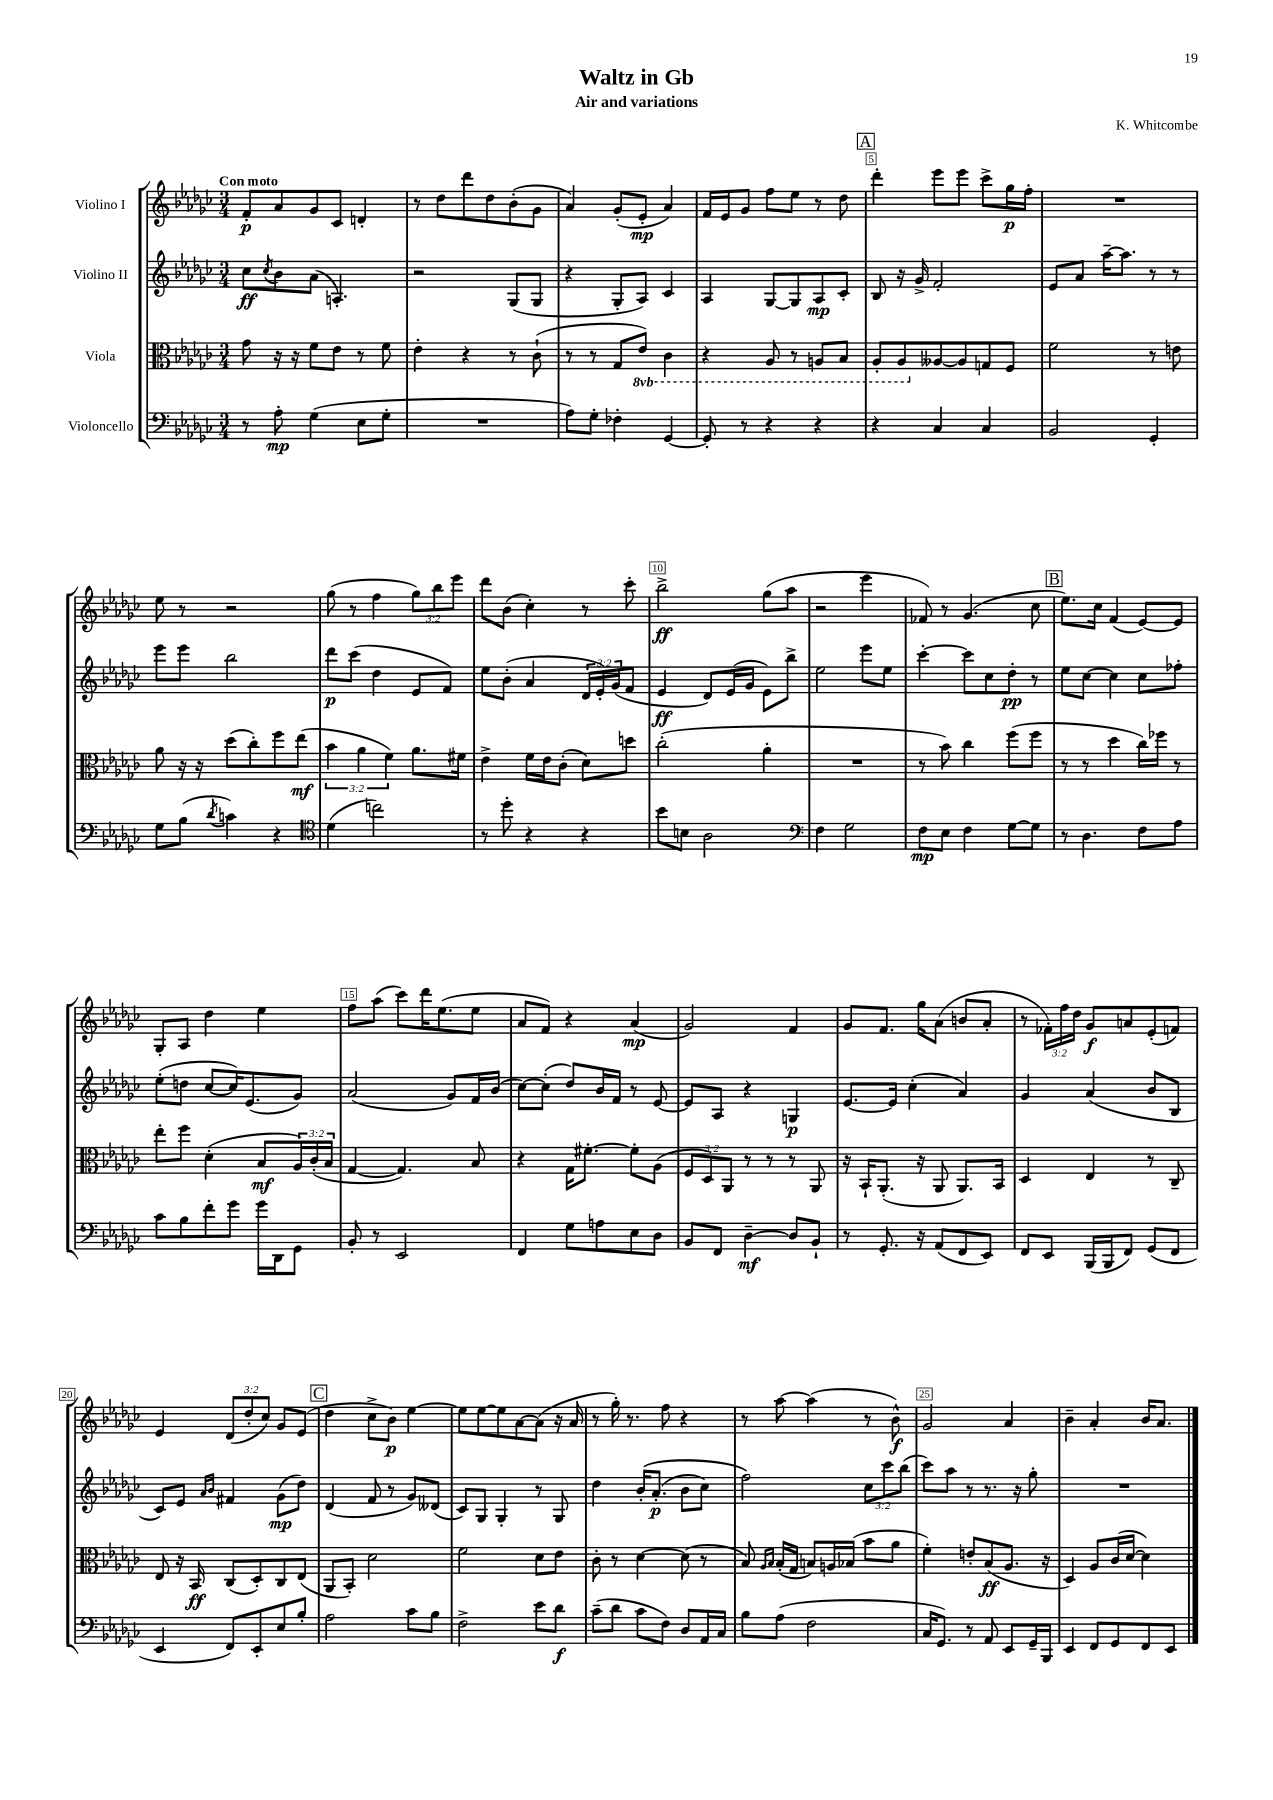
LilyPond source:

\header { title = "Waltz in Gb" composer = "K. Whitcombe" subtitle = "Air and variations" }
<<
\new StaffGroup <<
\new Staff = "s0" \with { instrumentName = "Violino I" } {
    \clef treble \key ges \major \numericTimeSignature \time 3/4 \override Staff.TupletNumber.text = #tuplet-number::calc-fraction-text \tempo "Con moto"
    f'8-.\p aes'8 ges'8 ces'8 d'4-. |
    r8 des''8 des'''8 des''8 bes'8-.( ges'8 |
    aes'4) ges'8-.( ees'8-.\mp aes'4) |
    f'16 ees'16 ges'8 f''8 ees''8 r8 des''8 |
    \mark \markup { \box "A" } des'''4-. ees'''8 ees'''8 ces'''8-> ges''16\p f''16-. |
    R2. |
    ees''8 r8 r2 |
    ges''8( r8 f''4 \tuplet 3/2 { ges''8) bes''8 ees'''8 } |
    des'''8 bes'8( ces''4-.) r8 ces'''8-. |
    bes''2->\ff ges''8( aes''8 |
    r2 ees'''4 |
    fes'8) r8 ges'4.( ces''8 |
    \mark \markup { \box "B" } ees''8.) ces''16 f'4( ees'8~) ees'8 |
    ges8-. aes8 des''4 ees''4 |
    f''8 aes''8( ces'''8) des'''16 ees''8.( ees''8 |
    aes'8 f'8) r4 aes'4\mp( |
    ges'2) f'4 |
    ges'8 f'8. ges''16 aes'8( b'8 aes'8-. |
    r8 \tuplet 3/2 { fes'16-.) f''16 des''16 } ges'8\f a'8 ees'8-.( f'8) |
    ees'4 \tuplet 3/2 { des'8( des''8-. ces''8) } ges'8 ees'8( |
    \mark \markup { \box "C" } des''4 ces''8-> bes'8\p) ees''4~ |
    ees''8 ees''8~ ees''8 aes'8~ aes'8( r16 aes'16 |
    r8 ges''16-.) r8. f''8 r4 |
    r8 aes''8~ aes''4( r8 bes'8-^\f) |
    ges'2 aes'4 |
    bes'4-- aes'4-. bes'16 aes'8. \bar "|." |
}
\new Staff = "s1" \with { instrumentName = "Violino II" } {
    \clef treble \key ges \major \numericTimeSignature \time 3/4 \override Staff.TupletNumber.text = #tuplet-number::calc-fraction-text
    ces''8\ff \acciaccatura { ces''8 } bes'8 aes'8( a4.-.) |
    r2 ges8( ges8 |
    r4 ges8-. aes8) ces'4 |
    aes4 ges8~ ges8 aes8\mp ces'8-. |
    \mark \markup { \box "A" } bes8 r16 ges'16-> f'2-. |
    ees'8 aes'8 aes''16~-- aes''8. r8 r8 |
    ees'''8 ees'''8 bes''2 |
    des'''8\p ces'''8( des''4 ees'8 f'8) |
    ees''8 bes'8-.( aes'4 \tuplet 3/2 { des'16 ees'16-.) ges'16( } f'8 |
    ees'4\ff des'8) ees'16( ges'16 ees'8) bes''8-> |
    ees''2 ees'''8 ees''8 |
    ces'''4~-. ces'''8 ces''8 des''8-.\pp r8 |
    \mark \markup { \box "B" } ees''8 ces''8~ ces''4 ces''8 fes''8-. |
    ees''8-.( d''8 ces''8~ ces''16) ees'8.( ges'8) |
    aes'2( ges'8) f'16 bes'16( |
    ces''8~) ces''8-.( des''8) bes'16 f'16 r8 ees'8~ |
    ees'8 aes8 r4 g4\p |
    ees'8.~ ees'16 ces''4-.( aes'4) |
    ges'4 aes'4( bes'8 bes8 |
    ces'8) ees'8 \grace { aes'16 bes'16 } fis'4 ges'8\mp( des''8) |
    \mark \markup { \box "C" } des'4( f'8 r8 ges'8) deses'8( |
    ces'8) ges8 ges4-. r8 ges8 |
    des''4 bes'16-.\( aes'8.-.\p( bes'8 ces''8) |
    f''2\) \tuplet 3/2 { ces''8 ces'''8 bes''8( } |
    ces'''8) aes''8 r8 r8. r16 ges''8-. |
    R2. \bar "|." |
}
\new Staff = "s2" \with { instrumentName = "Viola" } {
    \clef alto \key ges \major \numericTimeSignature \time 3/4 \override Staff.TupletNumber.text = #tuplet-number::calc-fraction-text \set Staff.ottavationMarkups = #ottavation-simple-ordinals
    ges'8 r16 r16 f'8 ees'8 r8 f'8 |
    ees'4-. r4 r8 ces'8-!( |
    r8 r8 ges8 \ottava #-1 ees8) ces4 |
    r4 aes,8 r8 a,8 bes,8 |
    \mark \markup { \box "A" } aes,8-. aes,8 \ottava #0 aeses8~ aeses8 g8 f8 |
    f'2 r8 e'8 |
    aes'8 r16 r16 des''8( ces''8-.) f''8 ees''8\mf( |
    \tuplet 3/2 { bes'4 aes'4 f'4) } aes'8. fis'16 |
    ees'4-> f'16 ees'16 ces'8-.( des'8) d''8 |
    ces''2-.( aes'4-. |
    R2. |
    r8 bes'8) ces''4 f''8( f''8 |
    \mark \markup { \box "B" } r8 r8 des''4 ces''16) fes''16 r8 |
    ees''8-. f''8 des'4-.( bes8\mf \tuplet 3/2 { aes16) ces'16-.( bes16 } |
    ges4~ ges4.) bes8 |
    r4 ges16 fis'8.~-. fis'8-. aes8( |
    \tuplet 3/2 { f8 des8) aes,8 } r8 r8 r8 aes,8 |
    r16 bes,16-! aes,8.-.( r16 aes,8 aes,8.) bes,16 |
    des4 ees4 r8 ces8-- |
    ees8 r16 bes,16\ff ces8( des8-.) ces8 ees8( |
    \mark \markup { \box "C" } aes,8 bes,8-.) des'2 |
    f'2 des'8 ees'8 |
    ces'8-. r8 des'4~ des'8( r8 |
    bes8) \grace { aes16 bes16 } bes16-.( ges16 b8) a16 bes16( bes'8 aes'8 |
    f'4-.) e'8-. bes8\ff( aes8. r16 |
    des4) aes8 ces'16( des'16~ des'4) \bar "|." |
}
\new Staff = "s3" \with { instrumentName = "Violoncello" } {
    \clef bass \key ges \major \numericTimeSignature \time 3/4
    r8 aes8-.\mp ges4( ees8 ges8-. |
    R2. |
    aes8) ges8-. fes4-. ges,4~ |
    ges,8-. r8 r4 r4 |
    \mark \markup { \box "A" } r4 ces4 ces4 |
    bes,2 ges,4-. |
    ges8 bes8( \acciaccatura { des'8 } c'4) r4 |
    \clef tenor des'4( c''2) |
    r8 des''8-. r4 r4 |
    bes'8 b8 aes2 |
    \clef bass f4 ges2 |
    f8\mp ees8 f4 ges8~ ges8 |
    \mark \markup { \box "B" } r8 des4. f8 aes8 |
    ces'8 bes8 f'8-. ges'8 ges'16 des,16 ges,8 |
    bes,8-. r8 ees,2 |
    f,4 ges8 a8 ees8 des8 |
    bes,8 f,8 des4~--\mf des8 bes,8-! |
    r8 ges,8.-. r16 aes,8( f,8 ees,8) |
    f,8 ees,8 bes,,16( bes,,16 f,8) ges,8( f,8 |
    ees,4 f,8) ees,8-. ees8 bes8-. |
    \mark \markup { \box "C" } aes2 ces'8 bes8 |
    f2-> ees'8 des'8\f |
    ces'8--( des'8 ces'8 f8) des8 aes,16 ces16 |
    bes8 aes8( f2 |
    ces16 ges,8.) r8 aes,8 ees,8 ges,16-- bes,,16 |
    ees,4 f,8 ges,8 f,8 ees,8 \bar "|." |
}
>>
>>
\layout { \context { \Score \override BarNumber.break-visibility = ##(#f #t #t) barNumberVisibility = #(every-nth-bar-number-visible 5) \override BarNumber.stencil = #(make-stencil-boxer 0.1 0.3 ly:text-interface::print) } }
